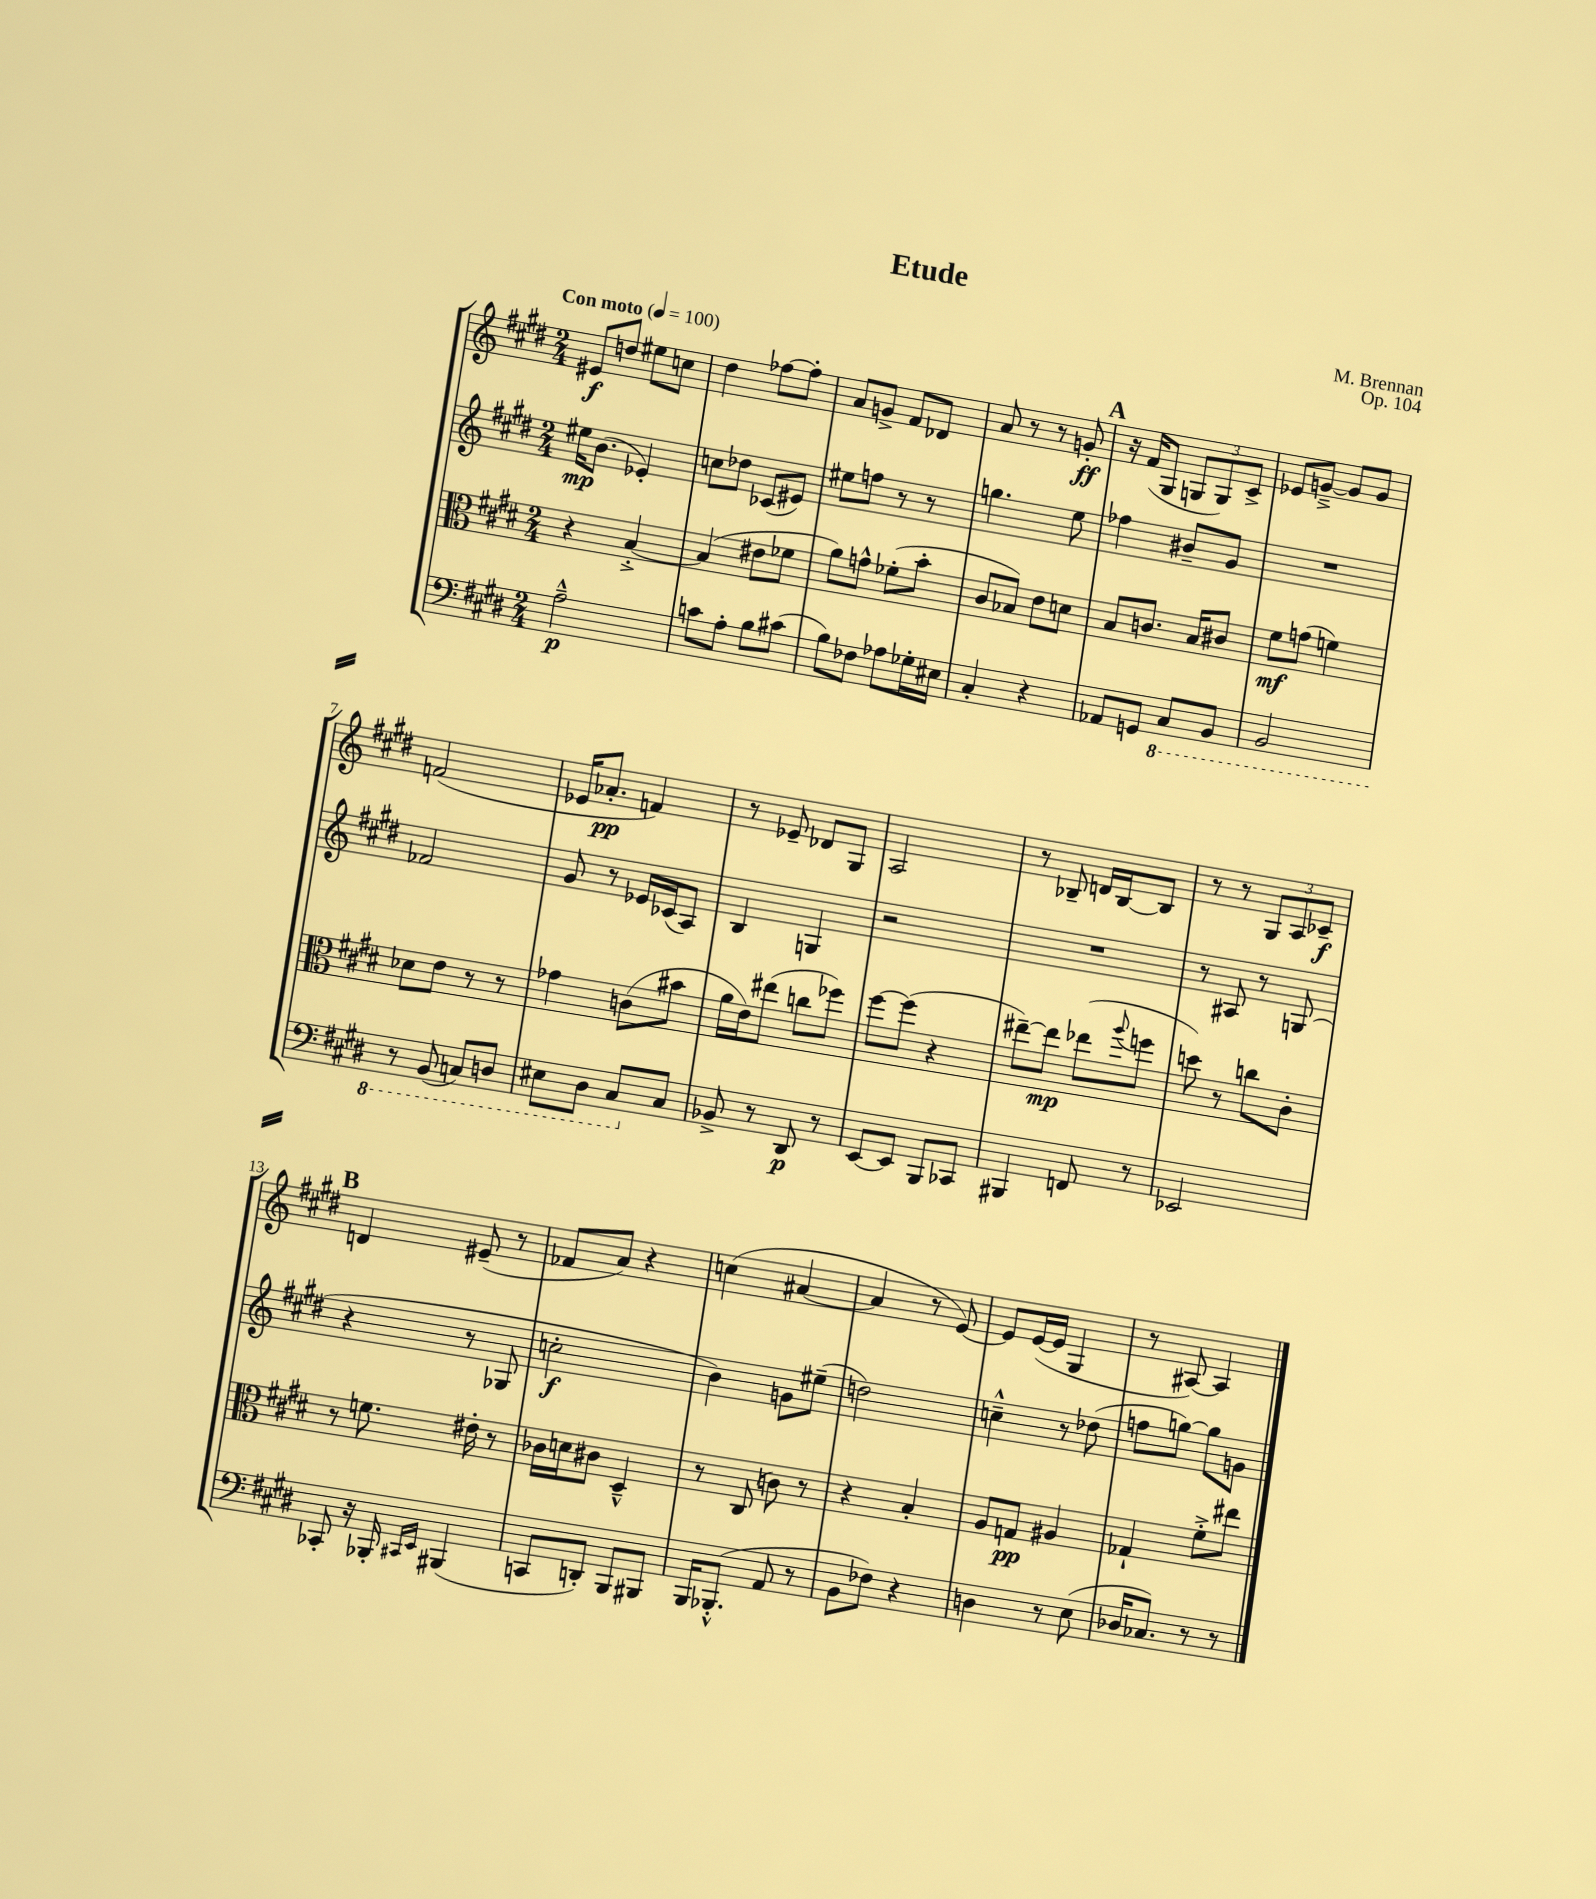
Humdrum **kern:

**kern	**dynam	**kern	**dynam	**kern	**dynam	**kern	**dynam
*part4	*part4	*part3	*part3	*part2	*part2	*part1	*part1
*staff4	*staff4	*staff3	*staff3	*staff2	*staff2	*staff1	*staff1
*clefF4	*	*clefC3	*	*clefG2	*	*clefG2	*
*k[f#c#g#d#]	*	*k[f#c#g#d#]	*	*k[f#c#g#d#]	*	*k[f#c#g#d#]	*
*M2/4	*	*M2/4	*	*M2/4	*	*M2/4	*
*MM100	*	*MM100	*	*MM100	*	*MM100	*
=1	=1	=1	=1	=1	=1	=1	=1
!	!	!	!	!	!	!LO:TX:a:B:t=Con moto	!
2A~^^\	p	4r	.	16ee#X\KL	mp	8e#X/L	f
.	.	.	.	(8.b\J	.	.	.
.	.	.	.	.	.	8ddn/J	.
.	.	[4B'^/	.	4e-X'/)	.	8ee#X\L	.
.	.	.	.	.	.	8ccn\J	.
=2	=2	=2	=2	=2	=2	=2	=2
8cn\L	.	(4B/]	.	8ccn\L	.	4dd#\	.
8A'\J	.	.	.	8dd-X\J	.	.	.
8B\L	.	8e#X\L	.	(8c-X/L	.	[8ff-X\L	.
(8c#X\J	.	8f-X\J	.	8e#X/J)	.	8ff-'\J]	.
=3	=3	=3	=3	=3	=3	=3	=3
8B\L)	.	8a\L)	.	8ee#X\L	.	8a/L	.
8F-X\J	.	8gn^^\J	.	8ffn\J	.	8gn^/J	.
8A-X\L	.	(8f-X'\L	.	8r	.	8f#/L	.
16G-X'\L	.	8b'\J	.	8r	.	8d-X/J	.
16E#X\JJ	.	.	.	.	.	.	.
=4	=4	=4	=4	=4	=4	=4	=4
4C#'/	.	8c#/L	.	4.ggn\	.	8a/	.
.	.	8B-X/J)	.	.	.	8r	.
4r	.	8e\L	.	.	.	8r	.
.	.	8dn\J	.	8ee\	.	8gn'/	ff
!!LO:REH:place=s1:t=A
=5	=5	=5	=5	=5	=5	=5	=5
8AA-X/L	.	8B/L	.	4ff-X\	.	16r	.
.	.	.	.	.	.	(16f#/KL	.
8GGn/J	.	8.cn/J	.	.	.	8G#/J	.
*8ba	*	*	*	*	*	*	*
8CC#/L	.	.	.	8b#X~/L	.	12Gn/L	.
.	.	16B/KL	.	.	.	.	.
.	.	.	.	.	.	12G/)	.
8BBB/J	.	8c#X/J	.	8g#/J	.	.	.
.	.	.	.	.	.	12c#^/J	.
=6	=6	=6	=6	=6	=6	=6	=6
2BBB/	.	8f#\L	mf	2r	.	8e-X/L	.
.	.	(8gn\J	.	.	.	[8gn~^/J	.
.	.	4fn\)	.	.	.	8g/L]	.
.	.	.	.	.	.	8g/J	.
!!LO:LB:g=z
=7	=7	=7	=7	=7	=7	=7	=7
8r	.	8d-X\L	.	2f-X/	.	(2fn/	.
(8BBB/	.	8e\J	.	.	.	.	.
8CCn/L)	.	8r	.	.	.	.	.
8DDn/J	.	8r	.	.	.	.	.
=8	=8	=8	=8	=8	=8	=8	=8
8EE#X\L	.	4g-X\	.	8g#/	.	16e-X/KL	.
.	.	.	.	.	.	8.a-X'/J	pp
8DD#\J	.	.	.	8r	.	.	.
8CC#/L	.	(8cn\L	.	16e-X/LL	.	4fn/)	.
.	.	.	.	(16c-X/J	.	.	.
*X8ba	*	*	*	*	*	*	*
8C#/J	.	8b#X\J	.	8A/J)	.	.	.
=9	=9	=9	=9	=9	=9	=9	=9
8BB-X^/	.	16a\LL	.	4B/	.	8r	.
.	.	16e\J)	.	.	.	.	.
8r	.	(8ee#X\J	.	.	.	8e-X~/	.
8DD#/	p	8ccn\L	.	4Gn/	.	8d-X/L	.
8r	.	8ff-X\J)	.	.	.	8G#/J	.
=10	=10	=10	=10	=10	=10	=10	=10
[8EE/L	.	[8ff#\L	.	2r	.	2A/	.
8EE/J]	.	(8ff#\J]	.	.	.	.	.
8BBB/L	.	4r	.	.	.	.	.
8CC-X/J	.	.	.	.	.	.	.
=11	=11	=11	=11	=11	=11	=11	=11
4BBB#X/	.	[8ee#X~\L)	.	2r	.	8r	.
.	.	8ee#\J]	mp	.	.	8B-X~/	.
8FFn/	.	(8ee-X\L	.	.	.	16dn/LL	.
.	.	.	.	.	.	[16B-/J	.
.	.	8qqaa/	.	.	.	.	.
8r	.	8ffn\J	.	.	.	8B-/J]	.
=12	=12	=12	=12	=12	=12	=12	=12
2EE-X/	.	8ddn\)	.	8r	.	8r	.
.	.	8r	.	8A#X/	.	8r	.
.	.	8ccn\L	.	8r	.	12G#/L	.
.	.	.	.	.	.	12A/	.
.	.	8c#'\J	.	(8Gn/	.	.	.
.	.	.	.	.	.	12c-X~/J	f
!!LO:LB:g=z
!!LO:REH:place=s1:t=B
=13	=13	=13	=13	=13	=13	=13	=13
8CC-X'/	.	8r	.	4r	.	4dn/	.
16r	.	8.fn\	.	.	.	.	.
16BBB-X'/	.	.	.	.	.	.	.
16qqCC#X/LL	.	.	.	.	.	.	.
16qqEE/JJ	.	.	.	.	.	.	.
(4BBB#X/	.	.	.	8r	.	(8e#X~/	.
.	.	16e#X'\	.	.	.	.	.
.	.	8r	.	8G-X/	.	8r	.
=14	=14	=14	=14	=14	=14	=14	=14
8CCn/L	.	16c-X\LL	.	2ccn'\	f	8f-X/L	.
.	.	16dn\J	.	.	.	.	.
8DDn'/J)	.	8c#X\J	.	.	.	8a/J)	.
8BBB/L	.	4D#~^^/	.	.	.	4r	.
8BBB#X/J	.	.	.	.	.	.	.
=15	=15	=15	=15	=15	=15	=15	=15
16BBB/KL	.	8r	.	4b\)	.	(4ccn\	.
(8.BBB-X'^^/J	.	.	.	.	.	.	.
.	.	(8C#/	.	.	.	.	.
8AA/	.	8cn\)	.	8gn\L	.	[4a#X/	.
8r	.	8r	.	(8ee#X~\J	.	.	.
=16	=16	=16	=16	=16	=16	=16	=16
8BB\L	.	4r	.	2ddn\)	.	4a#/]	.
8F-X\J)	.	.	.	.	.	.	.
4r	.	4B'/	.	.	.	8r	.
.	.	.	.	.	.	[8e/)	.
=17	=17	=17	=17	=17	=17	=17	=17
4Dn\	.	8A/L	.	4ccn~^^\	.	8e/L]	.
.	.	8Gn/J	pp	.	.	([16e/L	.
.	.	.	.	.	.	16e/JJ]	.
8r	.	4A#X/	.	8r	.	4G#/	.
(8E\	.	.	.	(8dd-X\	.	.	.
=18	=18	=18	=18	=18	=18	=18	=18
16D-X/KL	.	4G-X`/	.	8ffn\L	.	8r	.
8.C-X/J)	.	.	.	.	.	.	.
.	.	.	.	[8ggn\J)	.	[8A#X/)	.
8r	.	8f#'^\L	.	8gg\L]	.	4A#/]	.
8r	.	8ee#X\J	.	8gn\J	.	.	.
==	==	==	==	==	==	==	==
*-	*-	*-	*-	*-	*-	*-	*-
